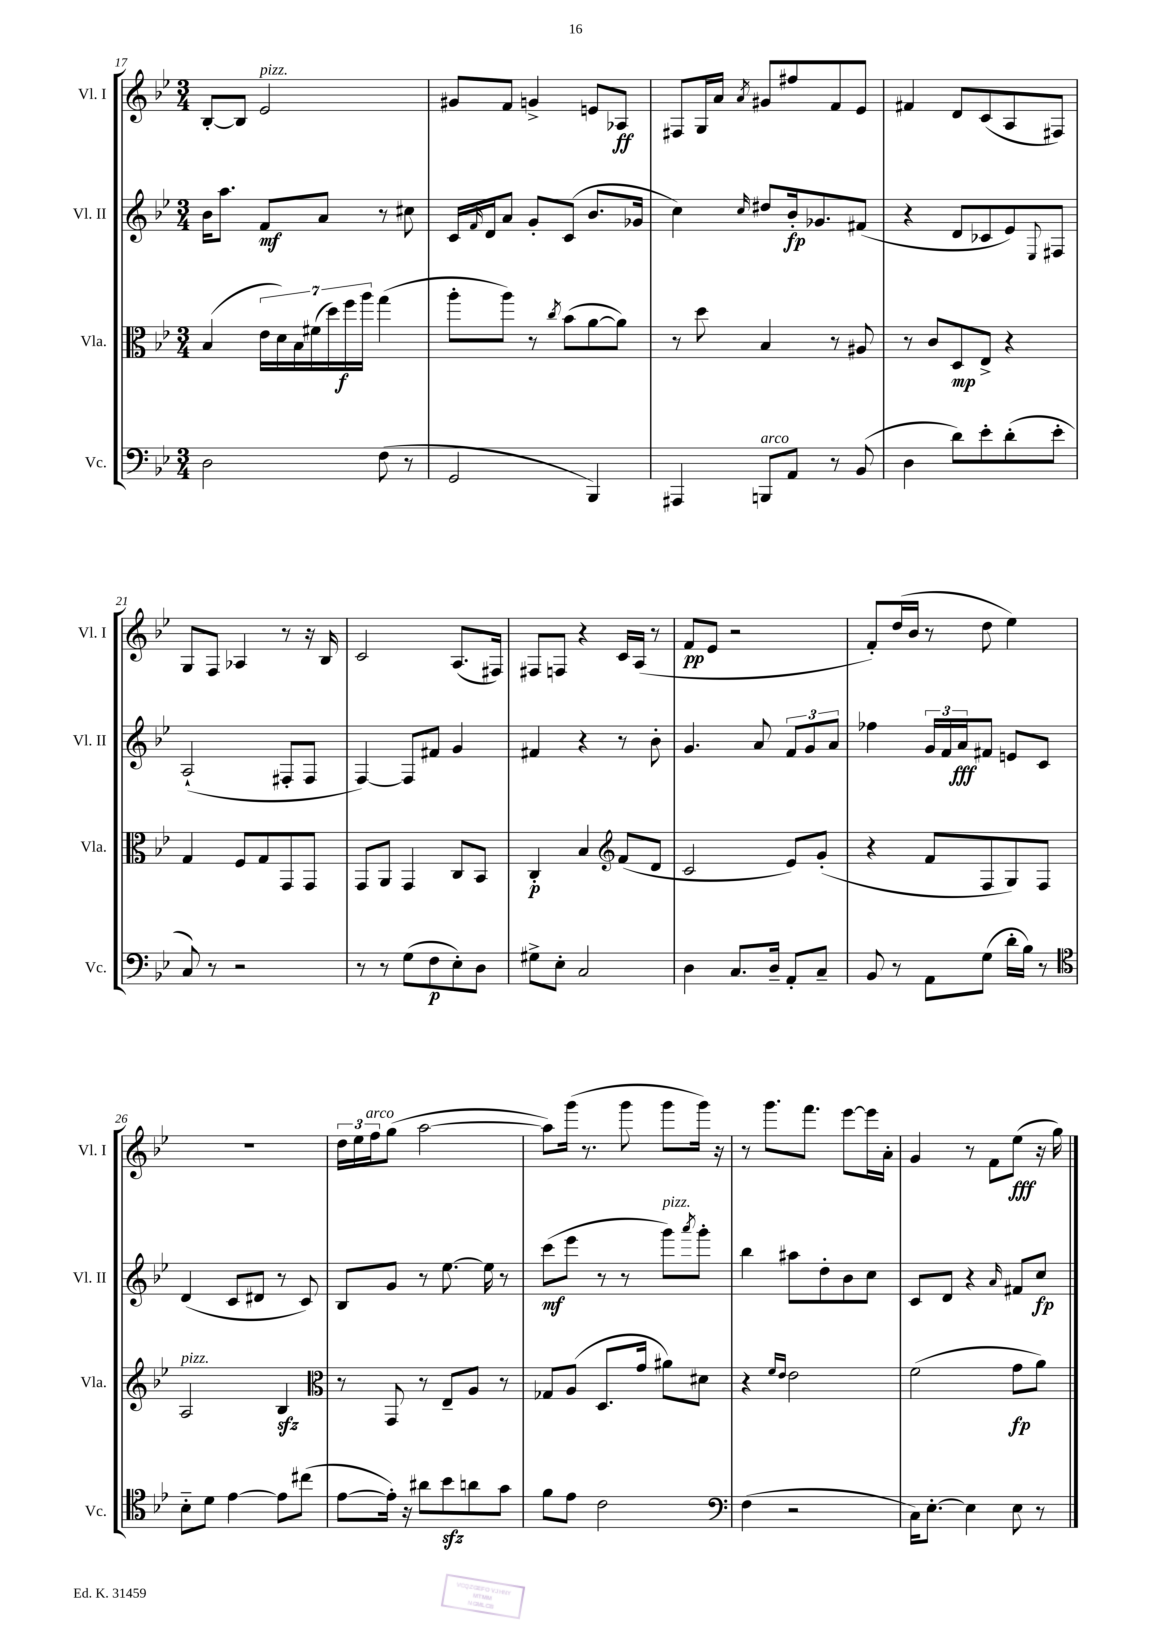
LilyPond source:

<<
\new StaffGroup <<
\new Staff = "s0" \with { instrumentName = "Vl. I" shortInstrumentName = "Vl. I" } {
    \clef treble \key bes \major \numericTimeSignature \time 3/4
    bes8~-. bes8 ees'2^\markup { \italic "pizz." } |
    gis'8 f'8 g'4-> e'8 aes8\ff |
    fis8 g16 a'16 \acciaccatura { a'8 } gis'8 fis''8 f'8 ees'8 |
    fis'4 d'8 c'8( a8 fis8) |
    g8 f8 aes4 r8 r16 bes16 |
    c'2 a8.( fis16) |
    fis8 f8 r4 c'16 a16( r8 |
    f'8\pp ees'8 r2 |
    f'8-.) d''16( bes'16 r8 d''8 ees''4) |
    R2. |
    \tuplet 3/2 { d''16 ees''16 f''16^\markup { \italic "arco" } } g''8( a''2~ |
    a''8) g'''16( r8. g'''8 g'''8 g'''16) r16 |
    r8 g'''8. f'''8. ees'''8~ ees'''16 a'16-. |
    g'4 r8 f'8 ees''8\fff( r16 g''16) \bar "|." |
}
\new Staff = "s1" \with { instrumentName = "Vl. II" shortInstrumentName = "Vl. II" } {
    \clef treble \key bes \major \numericTimeSignature \time 3/4
    bes'16 a''8. f'8\mf a'8 r8 cis''8 |
    c'16 \grace { f'16 } d'16 a'8 g'8-. c'8( bes'8. ges'16 |
    c''4) \grace { c''16 } dis''8 bes'16-.\fp ges'8. fis'8( |
    r4 d'8 ces'8 ees'8) \appoggiatura { ees8 } fis8 |
    a2-!( fis8-. fis8 |
    f4~) f8 fis'8 g'4 |
    fis'4 r4 r8 bes'8-. |
    g'4. a'8 \tuplet 3/2 { f'8 g'8 a'8 } |
    fes''4 \tuplet 3/2 { g'16 f'16 a'16\fff } fis'8 e'8 c'8 |
    d'4( c'8 dis'8 r8 c'8) |
    bes8 g'8 r8 ees''8.~ ees''16 r8 |
    c'''8\mf( ees'''8 r8 r8 g'''8^\markup { \italic "pizz." }) \acciaccatura { a'''8 } g'''8-. |
    bes''4 ais''8 d''8-. bes'8 c''8 |
    c'8 d'8 r4 \grace { a'16 } fis'8 c''8\fp \bar "|." |
}
\new Staff = "s2" \with { instrumentName = "Vla." shortInstrumentName = "Vla." } {
    \clef alto \key bes \major \numericTimeSignature \time 3/4
    bes4( \tuplet 7/4 { ees'16 d'16) bes16 fis'16( d''16) f''16\f a''16 } g''4( |
    a''8-. a''8) r8 \acciaccatura { c''8 } bes'8( a'8~ a'8) |
    r8 d''8 bes4 r8 ais8 |
    r8 c'8 d8\mp ees8-> r4 |
    g4 f8 g8 g,8 g,8 |
    g,8 a,8 g,4 c8 bes,8 |
    c4-.\p bes4 \clef treble f'8( d'8 |
    c'2 ees'8) g'8-.( |
    r4 f'8 f8 g8) f8 |
    a2^\markup { \italic "pizz." } bes4\sfz |
    \clef alto r8 g,8 r8 ees8-- a8 r8 |
    ges8 a8( d8. g'16 ais'8) dis'8 |
    r4 \grace { f'16 ees'16 } ees'2 |
    f'2( g'8\fp a'8) \bar "|." |
}
\new Staff = "s3" \with { instrumentName = "Vc." shortInstrumentName = "Vc." } {
    \clef bass \key bes \major \numericTimeSignature \time 3/4
    d2 f8( r8 |
    g,2 bes,,4) |
    ais,,4 b,,8^\markup { \italic "arco" } a,8 r8 bes,8( |
    d4 d'8) ees'8-. d'8-.( ees'8-. |
    c8) r8 r2 |
    r8 r8 g8( f8\p ees8-.) d8 |
    gis8-> ees8-. c2 |
    d4 c8. d16-- a,8-. c8-- |
    bes,8 r8 a,8 g8( d'16-. bes16) r8 |
    \clef tenor bes8-_ d'8 ees'4~ ees'8 cis''8( |
    ees'8~ ees'16-.) r16 ais'8 bes'8\sfz a'8 g'8 |
    f'8 ees'8 c'2 |
    \clef bass f4( r2 |
    c16) ees8.~-. ees4 ees8 r8 \bar "|." |
}
>>
>>
\layout { \context { \Score currentBarNumber = #17 } }
